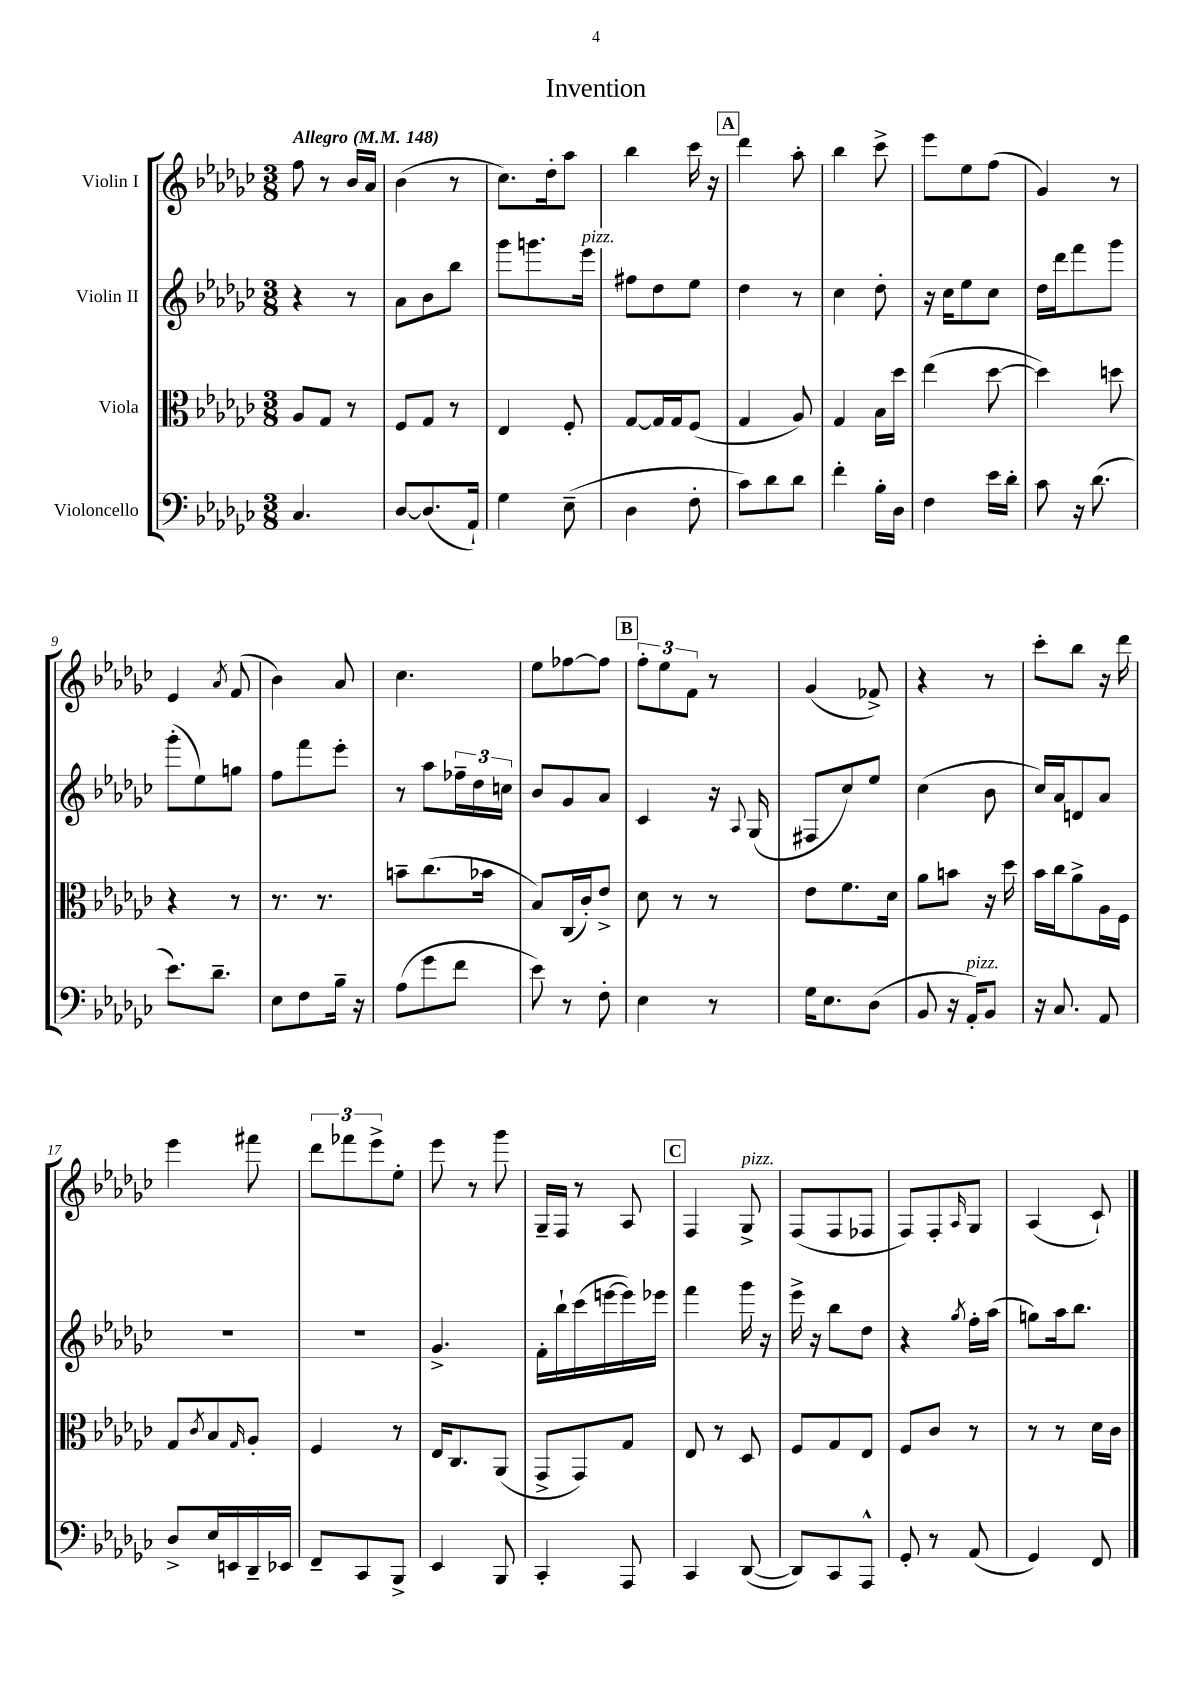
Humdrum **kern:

**kern	**kern	**kern	**kern
*part4	*part3	*part2	*part1
*staff4	*staff3	*staff2	*staff1
*I"Violoncello	*I"Viola	*I"Violin II	*I"Violin I
*clefF4	*clefC3	*clefG2	*clefG2
*k[b-e-a-d-g-c-]	*k[b-e-a-d-g-c-]	*k[b-e-a-d-g-c-]	*k[b-e-a-d-g-c-]
*M3/8	*M3/8	*M3/8	*M3/8
*MM148	*MM148	*MM148	*MM148
=1	=1	=1	=1
!	!	!	!LO:TX:a:B:t=Allegro
4.C-/	8A-/L	4r	8ff\
.	8G-/J	.	8r
.	8r	8r	16b-/LL
.	.	.	16a-/JJ
=2	=2	=2	=2
[8D-/L	8F/L	8a-\L	(4b-\
(8.D-/]	8G-/J	8b-\	.
.	8r	8bb-\J	8r
16AA-`/Jk)	.	.	.
=3	=3	=3	=3
4G-\	4E-/	8ggg-\L	8.cc-\L)
.	.	8.gggn\	.
.	.	.	16dd-'\k
(8E-~\	8F'/	.	8aa-\J
!	!	!LO:TX:a:i:t=pizz.	!
.	.	16eee-\Jk	.
=4	=4	=4	=4
4D-\	[8G-/L	8ff#X\L	4bb-\
.	16G-/L]	8dd-\	.
.	16G-/J	.	.
8F'\	(8F/J	8ee-\J	16ccc-\
.	.	.	16r
!!LO:REH:place=s1:t=A
=5	=5	=5	=5
8c-\L)	4G-/	4dd-\	4ddd-\
8d-\	.	.	.
8d-\J	8A-/)	8r	8aa-'\
=6	=6	=6	=6
4f'\	4G-/	4cc-\	4bb-\
16B-'\LL	16B-\LL	8dd-'\	8ccc-^\
16D-\JJ	16dd-\JJ	.	.
=7	=7	=7	=7
4F\	(4ee-\	16r	8eee-\L
.	.	16cc-\KL	.
.	.	8ee-\	8ee-\
16e-\LL	[8dd-\	8cc-\J	(8ff\J
16d-'\JJ	.	.	.
=8	=8	=8	=8
8c-\	4dd-\])	16dd-\LL	4g-/)
.	.	16ddd-\J	.
16r	.	8fff\	.
(8.d-\	.	.	.
.	8ddn\	8ggg-\J	8r
!!LO:LB:g=z
=9	=9	=9	=9
8.e-\L)	4r	(8ggg-'\L	4e-/
.	.	8ee-\)	.
8.d-~\J	.	.	.
.	.	.	8qa-/
.	8r	8ggn\J	(8f/
=10	=10	=10	=10
8E-\L	8.r	8ff\L	4b-\)
8F\	.	8fff\	.
.	8.r	.	.
16B-~\Jk	.	8eee-'\J	8a-/
16r	.	.	.
=11	=11	=11	=11
(8A-\L	8bn~\L	8r	4.cc-\
8g-\	(8.cc-\	8aa-\L	.
8f\J	.	24ff-X~\L	.
.	.	24dd-\	.
.	16b-X\Jk	.	.
.	.	24ccn\JJ	.
=12	=12	=12	=12
8e-\)	8B-/L)	8b-/L	8ee-\L
8r	(16C-/L	8g-/	[8ff-X\
.	16c-'/J)	.	.
8F'\	8e-^/J	8a-/J	8ff-\J]
!!LO:REH:place=s1:t=B
=13	=13	=13	=13
4E-\	8d-\	4c-/	12ff'\L
.	.	.	12ee-\
.	8r	.	.
.	.	.	12f\J
8r	8r	16r	8r
.	.	8qqA-/	.
.	.	(16G-/	.
=14	=14	=14	=14
16G-\KL	8e-\L	8F#X/L	(4g-/
8.E-\	.	.	.
.	8.f\	8cc-/)	.
(8D-\J	.	8ee-/J	8f-X^/)
.	16d-\Jk	.	.
=15	=15	=15	=15
8BB-/	8a-\L	(4cc-\	4r
16r	8bn\J	.	.
!LO:TX:a:i:t=pizz.	!	!	!
16AA-'/KL)	.	.	.
8BB-/J	16r	8b-\	8r
.	16dd-\	.	.
=16	=16	=16	=16
16r	16b-\LL	16cc-/LL)	8ccc-'\L
8.C-/	16cc-\J	16a-/J	.
.	8a-^\	8dn/	8bb-\J
8AA-/	16A-\L	8a-/J	16r
.	16F\JJ	.	16ddd-\
!!LO:LB:g=z
=17	=17	=17	=17
8D-^/L	8G-/L	4.r	4eee-\
.	8qc-/	.	.
16E-/L	8B-/	.	.
16EEn/	.	.	.
.	16qqG-/	.	.
16DD-~/	8A-'/J	.	8fff#X\
16EE-X/JJ	.	.	.
=18	=18	=18	=18
8FF~/L	4F/	4.r	12ddd-\L
.	.	.	12fff-X\
8CC-/	.	.	.
.	.	.	12eee-^\
8BBB-^/J	8r	.	8ee-'\J
=19	=19	=19	=19
4EE-/	16E-/KL	4.g-^/	8eee-\
.	8.C-/	.	.
.	.	.	8r
8BBB-/	(8AA-/J	.	8ggg-\
=20	=20	=20	=20
4CC-'/	8GG-^/L	16f'\LL	16G-~/LL
.	.	16bb-`\	16F/JJ
.	8GG-/)	(16ccc-\	8r
.	.	[16eeen\	.
8AAA-/	8G-/J	16eee\])	8A-/
.	.	16eee-X\JJ	.
!!LO:REH:place=s1:t=C
=21	=21	=21	=21
4CC-/	8E-/	4fff\	4F/
.	8r	.	.
!	!	!	!LO:TX:a:i:t=pizz.
([8DD-/	8D-/	16ggg-\	8G-^/
.	.	16r	.
=22	=22	=22	=22
8DD-/L])	8F/L	16eee-^\	(8F/L
.	.	16r	.
8CC-/	8G-/	8bb-\L	8F/
8AAA-^^/J	8E-/J	8dd-\J	8F-X/J
=23	=23	=23	=23
8GG-'/	8F/L	4r	8F/L)
8r	8c-/J	.	8F'/
.	.	8qgg-/	16qqA-/
(8AA-/	8r	16ff'\LL	8G-/J
.	.	(16aa-\JJ	.
=24	=24	=24	=24
4GG-/)	8r	8ggn\L)	(4A-/
.	8r	16aa-\k	.
.	.	8.bb-\J	.
8FF/	16d-\LL	.	8c-`/)
.	16c-\JJ	.	.
==	==	==	==
*-	*-	*-	*-
